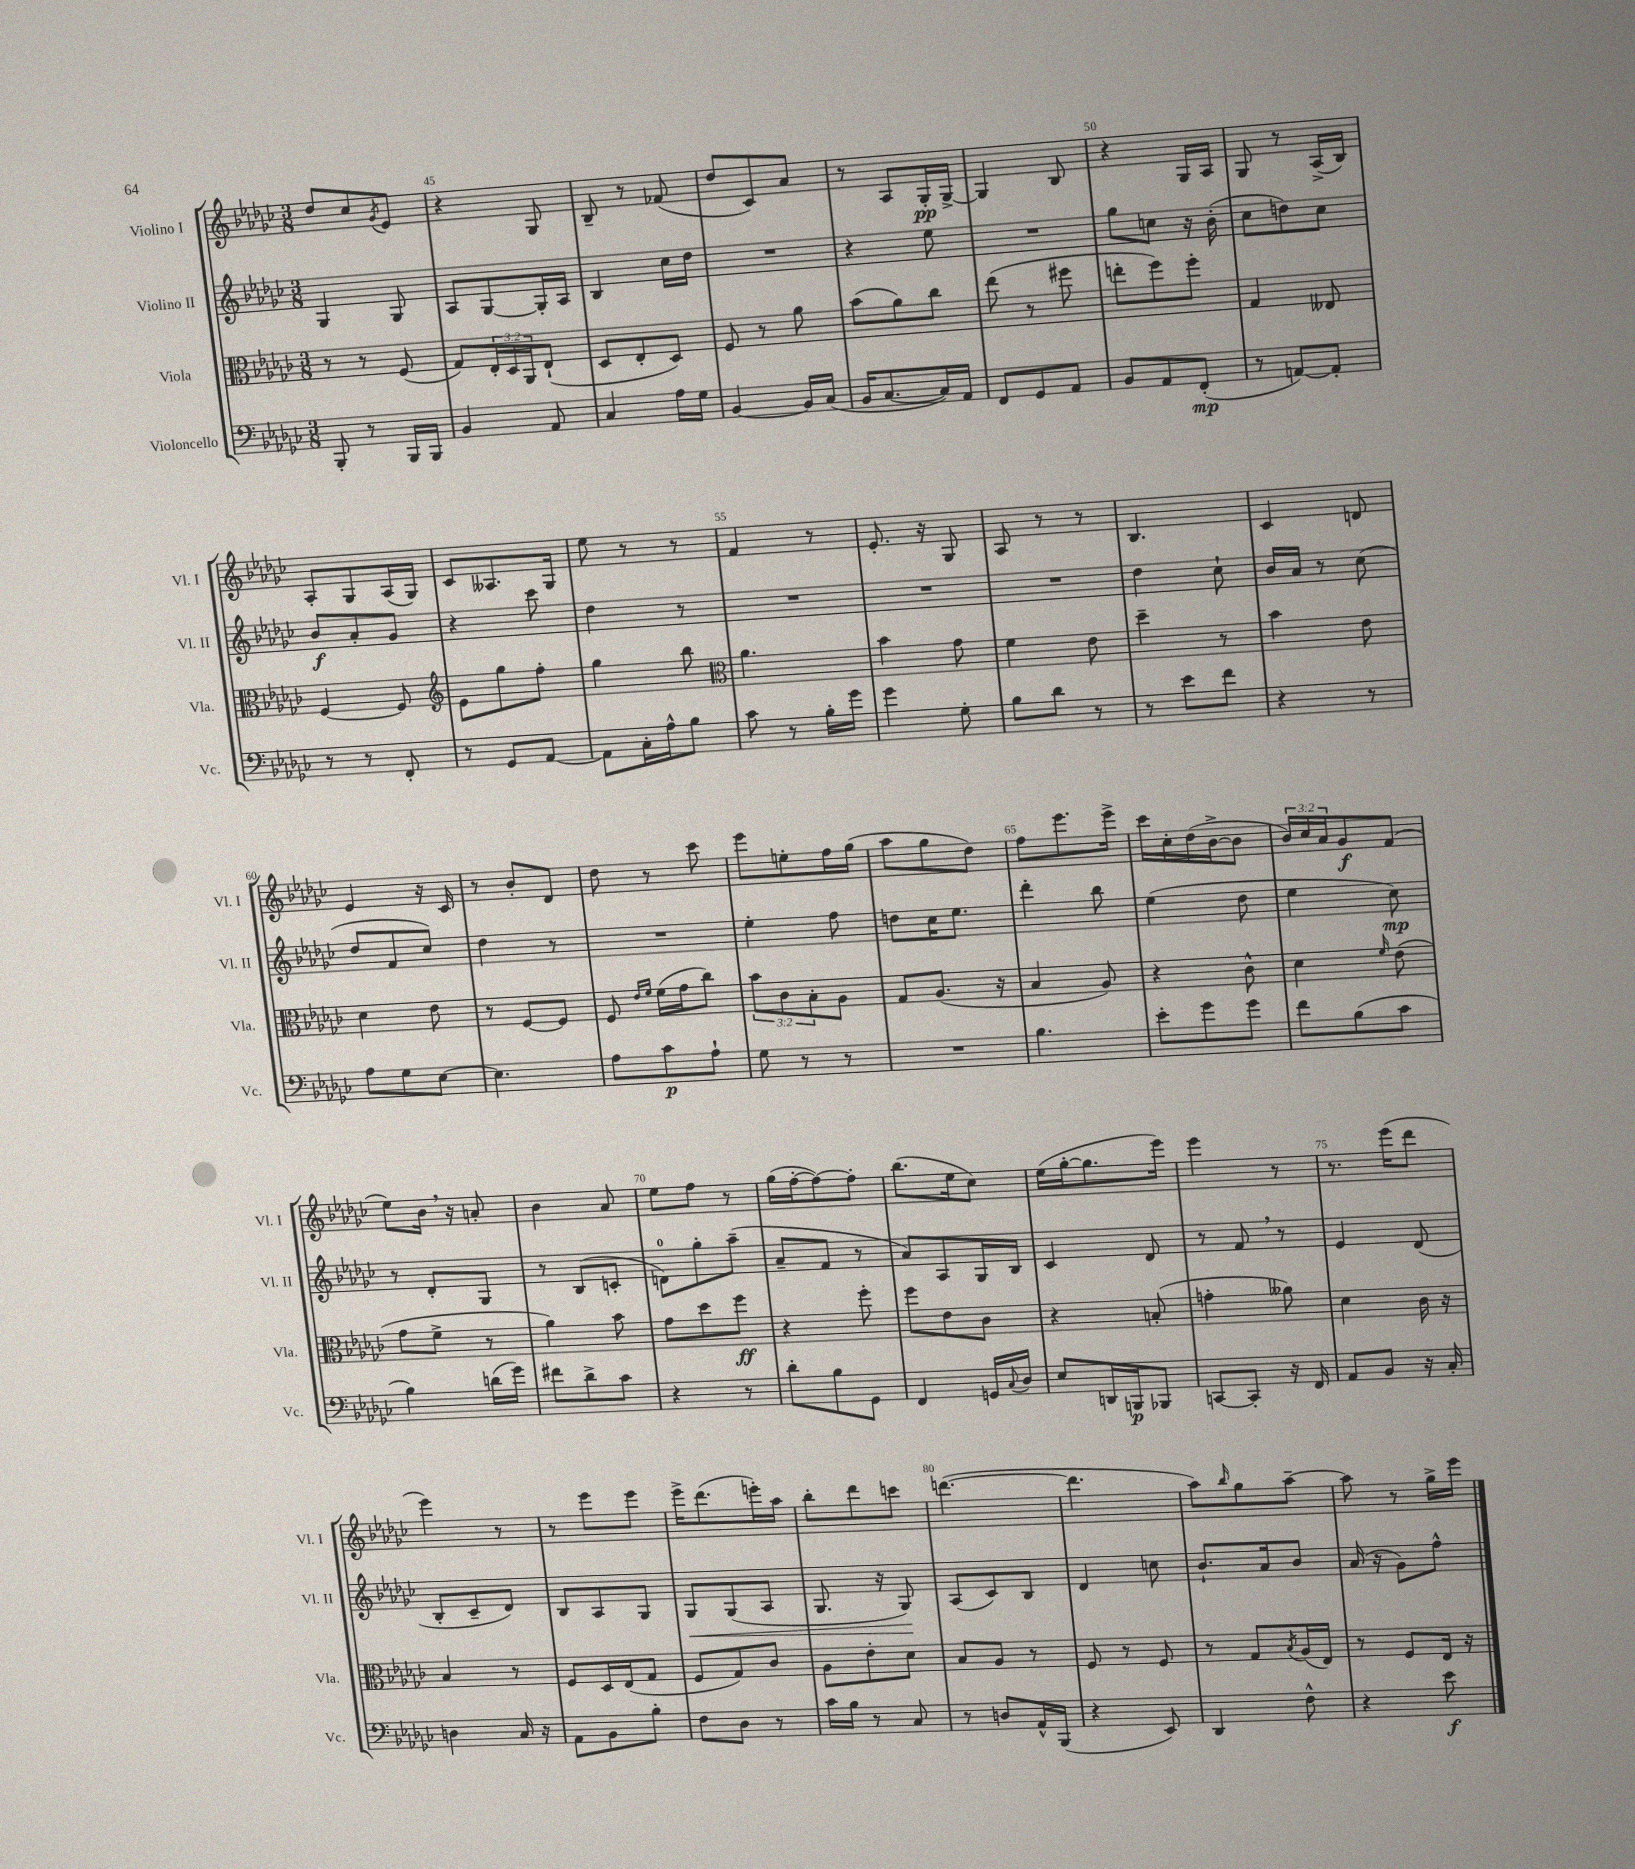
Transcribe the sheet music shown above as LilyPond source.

<<
\new StaffGroup <<
\new Staff = "s0" \with { instrumentName = "Violino I" shortInstrumentName = "Vl. I" } {
    \clef treble \key ges \major \numericTimeSignature \time 3/8 \override Staff.TupletNumber.text = #tuplet-number::calc-fraction-text
    des''8 ces''8 \acciaccatura { ges'8 } ees'8 |
    r4 ges8 |
    bes8-- r8 fes'8( |
    des''8 ces'8) aes'8 |
    r8 aes8 ges16-.\pp ges16~-> |
    ges4 bes8 |
    r4 ges16 aes16 |
    ges8 r8 aes16->( bes16) |
    aes8-. ges8 aes16( ges16) |
    ces'8 aeses8. ges16 |
    ees''8 r8 r8 |
    f'4 r8 |
    ees'8.-. r16 ges8 |
    aes8 r8 r8 |
    bes4. |
    ces'4 d'8 |
    ees'4 r16 ces'16 |
    r8 bes'8-. des'8 |
    des''8 r8 ces'''8 |
    ees'''8 e''8-. f''16 ges''16( |
    aes''8 ges''8 des''8) |
    f''8 ees'''8. ees'''16-> |
    ces'''16 ces''16-. des''16( bes'16~-> bes'8 |
    \tuplet 3/2 { bes'16) ces''16 aes'16 } ges'8\f f'8( |
    ees''8) bes'16 \breathe r16 a'8-. |
    bes'4 aes'8 |
    ees''8 f''8 r8 |
    ges''16( f''16~-. f''8~) f''8-. |
    bes''8.( ees''16 ces''8) |
    ees''16( ges''16~-. ges''8. ees'''16) |
    ees'''4 r8 |
    r8. ees'''16( des'''8 |
    ees'''4) r8 |
    r8 ees'''8 ees'''8 |
    ees'''16-> des'''8.( e'''16-.) aes''16 |
    bes''8-. des'''8 c'''8 |
    d'''4.~( |
    d'''4. |
    aes''8) \grace { bes''16 } ges''8 aes''8~-- |
    aes''8 r8 ges''16-> ees'''16 \bar "|." |
}
\new Staff = "s1" \with { instrumentName = "Violino II" shortInstrumentName = "Vl. II" } {
    \clef treble \key ges \major \numericTimeSignature \time 3/8
    ges4 ges8 |
    aes8 ges8~ ges16-. aes16 |
    bes4 ces''16 des''16 |
    R4. |
    r4 ees''8 |
    R4. |
    ges''8 c''8 r16 bes'16-.( |
    ces''8 d''8) ces''8 |
    bes'8\f aes'8-. ges'8 |
    r4 ces'''8 |
    des''4 r8 |
    R4. |
    R4. |
    R4. |
    des''4 ces''8-! |
    bes'16 aes'16 r8 ces''8( |
    des''8 f'8 ces''8) |
    des''4 r8 |
    R4. |
    ees''4-. f''8 |
    d''8 ces''16 ees''8. |
    des'''4-. bes''8 |
    ees''4( des''8 |
    ees''4 ces''8\mp) |
    r8 des'8-. ges8 |
    r8 bes8( c'8-. |
    d'8-0) ges''8-. aes''8--( |
    aes'8-- f'8 r8 |
    aes'8) aes8 ges16 bes16 |
    ces'4 des'8 |
    r8 f'8 \breathe r8 |
    ees'4 des'8( |
    bes8-. ces'8-- des'8) |
    bes8 aes8 ges8 |
    ges8\< ges8( aes8 |
    ges8. r16 ges8\!) |
    aes8( ces'8) bes8 |
    des'4 c''8 |
    bes'8.-! aes'16 bes'8 |
    aes'16( r16 ges'8) f''8-^ \bar "|." |
}
\new Staff = "s2" \with { instrumentName = "Viola" shortInstrumentName = "Vla." } {
    \clef alto \key ges \major \numericTimeSignature \time 3/8 \override Staff.TupletNumber.text = #tuplet-number::calc-fraction-text
    r8 r8 f8( |
    ges8) \tuplet 3/2 { ees16-. des16 aes,16 } ees8-!( |
    des8 ees8-. des8) |
    f8 r8 aes'8 |
    bes'8( aes'8) ces''8 |
    ees''8( r8 fis''8 |
    e''8-. f''8) f''8-. |
    ges4 eeses8 |
    f4~ f8 |
    \clef treble ees'8 ges''8 f''8-. |
    ges''4 bes''8 |
    \clef alto aes'4. |
    bes'4 ges'8 |
    f'4 ees'8 |
    des''4-- r8 |
    bes'4 ees'8 |
    des'4 ees'8 |
    r8 f8~ f8 |
    f8 \grace { ees'16 f'16 } f'16( ges'16 ces''8) |
    \tuplet 3/2 { bes'8 ces'8 bes8-. } aes8 |
    ges8 aes8.( r16 |
    bes4 aes8) |
    r4 ces'8-^ |
    des'4 \grace { f'16 } ees'8( |
    ges'8 f'8-> r8 |
    aes'4) bes'8 |
    ges'8 des''8 f''8\ff |
    r4 f''8-. |
    f''8 ees'8 ces'8 |
    r4 b8-.( |
    g'4-. aeses'8) |
    des'4 ces'16 r16 |
    bes4 r8 |
    f8 des16 ees16( ges8 |
    f8 ges8) ces'8 |
    aes8 ees'8-. des'8 |
    bes8 aes8 r8 |
    f8 r8 f8 |
    r8 ges8 \acciaccatura { bes8 } aes16( ees16) |
    r8 f8 ees16 r16 \bar "|." |
}
\new Staff = "s3" \with { instrumentName = "Violoncello" shortInstrumentName = "Vc." } {
    \clef bass \key ges \major \numericTimeSignature \time 3/8
    bes,,8-. r8 bes,,16 bes,,16 |
    bes,4 aes,8 |
    ces4 aes16 ges16 |
    bes,4~ bes,16 ces16( |
    bes,16 ces8.~ ces16) aes,16 |
    f,8 ges,8 aes,8 |
    bes,8 aes,8 f,8-.\mp( |
    r8 a,8~) a,8-. |
    r8 r8 f,8-. |
    r8 ges,8 aes,8~ |
    aes,8 ces16-. aes16-^ bes8 |
    ces'8 r8 bes16-. ges'16 |
    ges'4 ges8-. |
    bes8 des'8 r8 |
    r8 ees'8 f'8 |
    r4 r8 |
    aes8 ges8 ees8~ |
    ees4. |
    aes8 ces'8\p aes8-! |
    ges8 r8 r8 |
    R4. |
    bes4. |
    ees'8-. ges'8 ges'8 |
    f'8 bes8( ces'8 |
    bes4) d'16( ges'16) |
    fis'8 des'8-> ces'8 |
    r4 r8 |
    des'8-. bes8 ges,8 |
    f,4 g,16 \appoggiatura { ces8 } des16 |
    ees8 d,16 b,,16\p bes,,8 |
    c,8~ c,8-. r16 f,16 |
    aes,8 bes,8 r16 ces16-. |
    d4 ces16 r16 |
    aes,8 bes,8 bes8-. |
    f8 des8 r8 |
    ces'16 bes16 r8 ces8 |
    r8 d8 aes,16-^ bes,,16( |
    r4 ees,8) |
    des,4 f8-^ |
    r4 ees'8\f \bar "|." |
}
>>
>>
\layout { \context { \Score currentBarNumber = #44 \override BarNumber.break-visibility = ##(#f #t #t) barNumberVisibility = #(every-nth-bar-number-visible 5) } }
